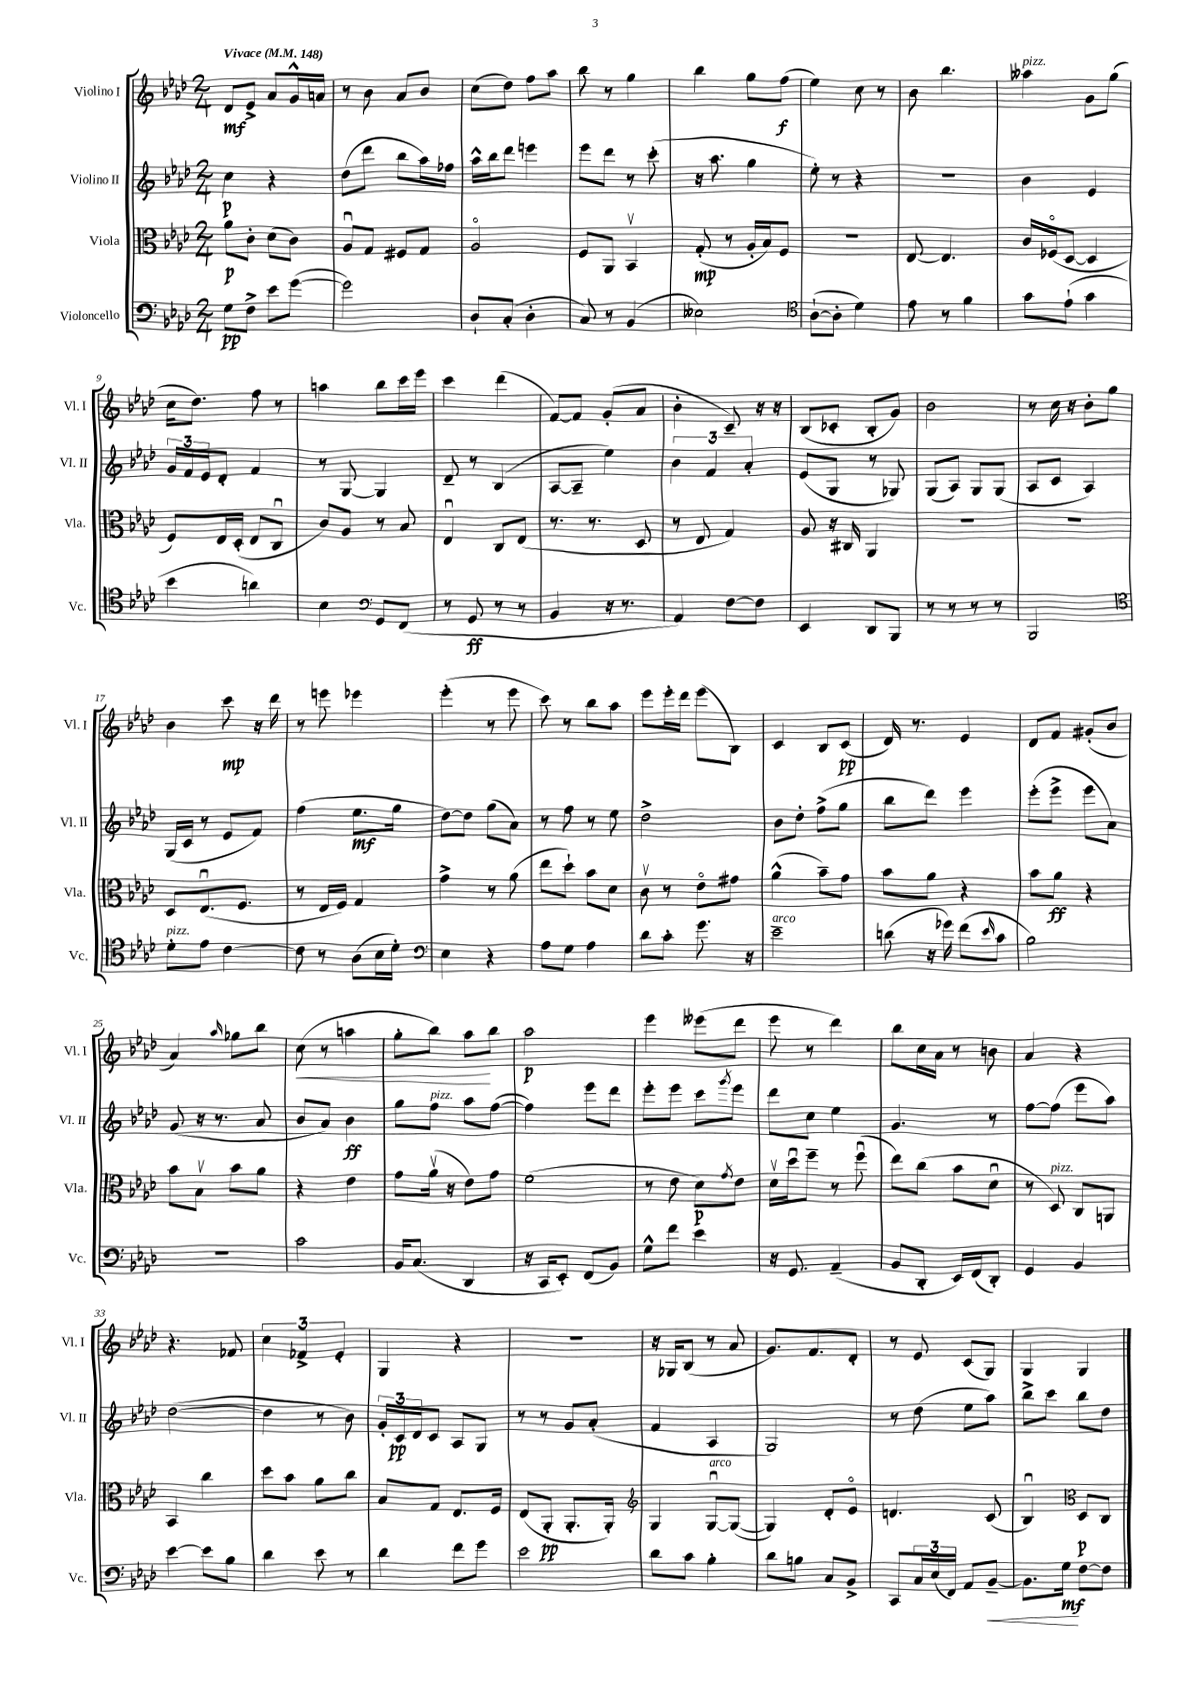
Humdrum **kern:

**kern	**kern	**kern	**kern
*staff4	*staff3	*staff2	*staff1
*clefF4	*clefC3	*clefG2	*clefG2
*k[b-e-a-d-]	*k[b-e-a-d-]	*k[b-e-a-d-]	*k[b-e-a-d-]
*M2/4	*M2/4	*M2/4	*M2/4
*MM148	*MM148	*MM148	*MM148
8G	8a-	4cc	8d-
8F^	8c'	.	8e-^
8e-	(8d-	4r	8a-
([8g	8c)	.	16g^^
.	.	.	16a
=	=	=	=
2g])	8A-u	(8dd-	8r
.	8G	8ddd-	8b-
.	8F#	8bb-	8a-
.	8G	16aa-)	8b-
.	.	16ff-	.
=	=	=	=
8D-`	2A-o	16aa-^^	(8cc
.	.	16bb-	.
(8C'	.	8ddd-	8dd-)
4D-'	.	4eee	8ff
.	.	.	8aa-
=	=	=	=
8C)	8F	8eee-	8bb-
8r	8AA-	8ddd-	8r
(4BB-	4BB-v	8r	4gg
.	.	(8ccc'	.
=	=	=	=
2E--)	(8G'	16r	4bb-
.	.	8.aa-	.
.	8r	.	.
.	16A-'	4gg	8gg
.	16B-)	.	.
.	8F	.	(8ff
=	=	=	=
*clefC4	*	*	*
([8A-`	2r	8ee-')	4ee-)
8A-']	.	8r	.
4d-)	.	4r	8cc
.	.	.	8r
=	=	=	=
8e-	[8E-	2r	8b-
8r	4.E-]	.	4.bb-
4f	.	.	.
=	=	=	=
8g	16c	4b-	4aa--
.	(16F-o	.	.
(8e-`	[8D-	.	.
4g	4D-]	4e-	8g
.	.	.	(8gg
=	=	=	=
4b-	8F)	24g	16cc
.	.	24f	.
.	.	.	8.dd-)
.	.	24e-	.
.	16E-	8d-'	.
.	(16D-'	.	.
4a)	8E-	4f	8ff
.	8Cu	.	8r
=	=	=	=
4B-	8c)	8r	4aa
.	8A-	[8G	.
*clefF4	*	*	*
8GG	8r	4G]	8bb-
(8FF	8B-	.	16ccc
.	.	.	16eee-
=	=	=	=
8r	4E-u	8d-~	4ccc
8GG	.	8r	.
8r	8C	(4B-	(4ddd-
8r	(8E-	.	.
=	=	=	=
4BB-	8.r	[8A-	[8f)
.	.	8A-~]	8f]
.	8.r	.	.
16r	.	4ee-)	(8g'
8.r	.	.	.
.	8D-	.	8a-
=	=	=	=
4AA-)	8r	6b-	4b-'
.	8E-	.	.
.	.	6f	.
[8F	4G)	.	8c~)
.	.	6a-'	.
8F]	.	.	16r
.	.	.	16r
=	=	=	=
4EE-	8A-	(8e-	(8B-
.	16r	8G	8c-'
.	16C#	.	.
8DD-	4AA-	8r	8B-'
8BBB-	.	8G-)	8g)
=	=	=	=
8r	2r	(8G	2b-
8r	.	8A-)	.
8r	.	8G	.
8r	.	(8G	.
=	=	=	=
2BBB-	2r	8A-	8r
.	.	8c	16cc
.	.	.	16r
.	.	4A-)	8b-'
.	.	.	8gg
=	=	=	=
*clefC4	*	*	*
8d-'	8D-	(16G	4b-
.	.	16c	.
8e-	(8.E-u	8r	.
[4c	.	8e-	8ccc
.	8.F	.	.
.	.	8f)	16r
.	.	.	16ddd-
=	=	=	=
8c]	8r	(4ff	8r
8r	16E-	.	8eee
.	16F)	.	.
(8A-	4G	8.ee-	4eee-
16B-	.	.	.
16d-')	.	16gg	.
=	=	=	=
*clefF4	*	*	*
4E-	4g^	[8dd-)	(4eee-'
.	.	8dd-]	.
4r	8r	(8gg	8r
.	(8a-	8a-)	8eee-
=	=	=	=
8A-	8ee-	8r	8ccc)
8G	8dd-`)	8ff	8r
4A-	8b-	8r	8bb-
.	8d-	8ee-	8aa-
=	=	=	=
8d-	8cv	2dd-^	8eee-
8c'	8r	.	16eee-'
.	.	.	16ddd-
8.g	8e-o	.	(8eee-
.	8g#	.	8B-)
16r	.	.	.
=	=	=	=
2e-~	(4a-^^	8b-	4c
.	.	8dd-'	.
.	8b-~)	(8ff^	8B-
.	8g	8gg	(8c
=	=	=	=
(8d	8b-	8bb-	16d-)
.	.	.	8.r
16r	8a-	8ddd-)	.
16g-)	.	.	.
(8f	4r	4eee-	4e-
16qqe-	.	.	.
8c	.	.	.
=	=	=	=
2B-)	8b-	(8eee-'	8d-
.	8a-	8eee-^	8f
.	4r	8eee-	(8g#'
.	.	8a-)	8b-
=	=	=	=
2r	8b-	(8g	4a-)
.	8B-v	16r	.
.	.	8.r	.
.	.	.	16qqaa-
.	8b-	.	8gg-
.	8a-	8a-	8bb-
=	=	=	=
2c	4r	8b-	(8cc
.	.	8a-)	8r
.	4e-	4b-	4aa
=	=	=	=
16BB-	8g	8gg	8gg'
(8.C	.	.	.
.	(16a-v	8ff	8bb-)
.	16r	.	.
4DD-	8e-)	8aa-	8aa-
.	8g	([8ff	8bb-
=	=	=	=
16r	(2f	4ff])	2aa-
16CC	.	.	.
8EE-')	.	.	.
(8FF	.	8eee-	.
8BB-)	.	8ddd-	.
=	=	=	=
8G^^	8r	8eee-'	4eee-
8f	8e-	8eee-	.
4e-	8d-)	8ccc	(8eee--
.	8qg	8qggg	.
.	8e-	8eee-	8ddd-
=	=	=	=
16r	16d-v	8ddd-	8eee-
8.GG	16dd-u	.	.
.	8ff~	8cc	8r
(4AA-~	8r	4ee-	4ddd-)
.	(8ffu	.	.
=	=	=	=
8BB-	8ee-)	4.g	8bb-
8DD-'	(8cc	.	16cc
.	.	.	16a-
16EE-)	8b-	.	8r
(16FF	.	.	.
8DD-')	8d-u	8r	8b
=	=	=	=
4GG	8r	[8ff	4a-
.	8D-)	(8ff]	.
4BB-	8C	8eee-	4r
.	8AA	8aa-)	.
=	=	=	=
[4e-	4BB-	([2dd-	4.r
8e-]	4cc	.	.
8B-	.	.	8f-
=	=	=	=
4d-	8dd-	4dd-]	6cc
.	8b-	.	.
.	.	.	6f-^
8e-	8a-	8r	.
.	.	.	6e-'
8r	8cc	8b-)	.
=	=	=	=
4d-	8B-	24g'	4G
.	.	24c	.
.	.	24d-	.
.	8G	8c	.
8f	8.E-	8A-	4r
8g	.	8G	.
.	16F	.	.
=	=	=	=
2e-	(8E-	8r	2r
.	8AA-'	8r	.
.	8.AA-'	8g	.
.	.	(8a-'	.
.	16AA-')	.	.
=	=	=	=
*	*clefG2	*	*
8d-	4G	4f	16r
.	.	.	16G-
8c	.	.	(8B-
4B-'	[8Gu	4A-	8r
.	(8G_	.	8a-
=	=	=	=
8d-	4G])	2G)	8.g)
8B	.	.	.
.	.	.	8.f
8C	8d-'	.	.
8BB-^	8e-o	.	8d-'
=	=	=	=
8CC	4.d	8r	8r
24C	.	(8dd-	8e-
(24E-	.	.	.
24FF)	.	.	.
8AA-	.	8ee-	(8c
[8BB-~	(8c	8aa-)	8G)
=	=	=	=
8.BB-]	4B-u)	8bb-^	4G
.	.	8ccc	.
16G	.	.	.
*	*clefC3	*	*
[8F	8D-	8bb-	4G
8F]	8C	8dd-	.
==	==	==	==
*-	*-	*-	*-
